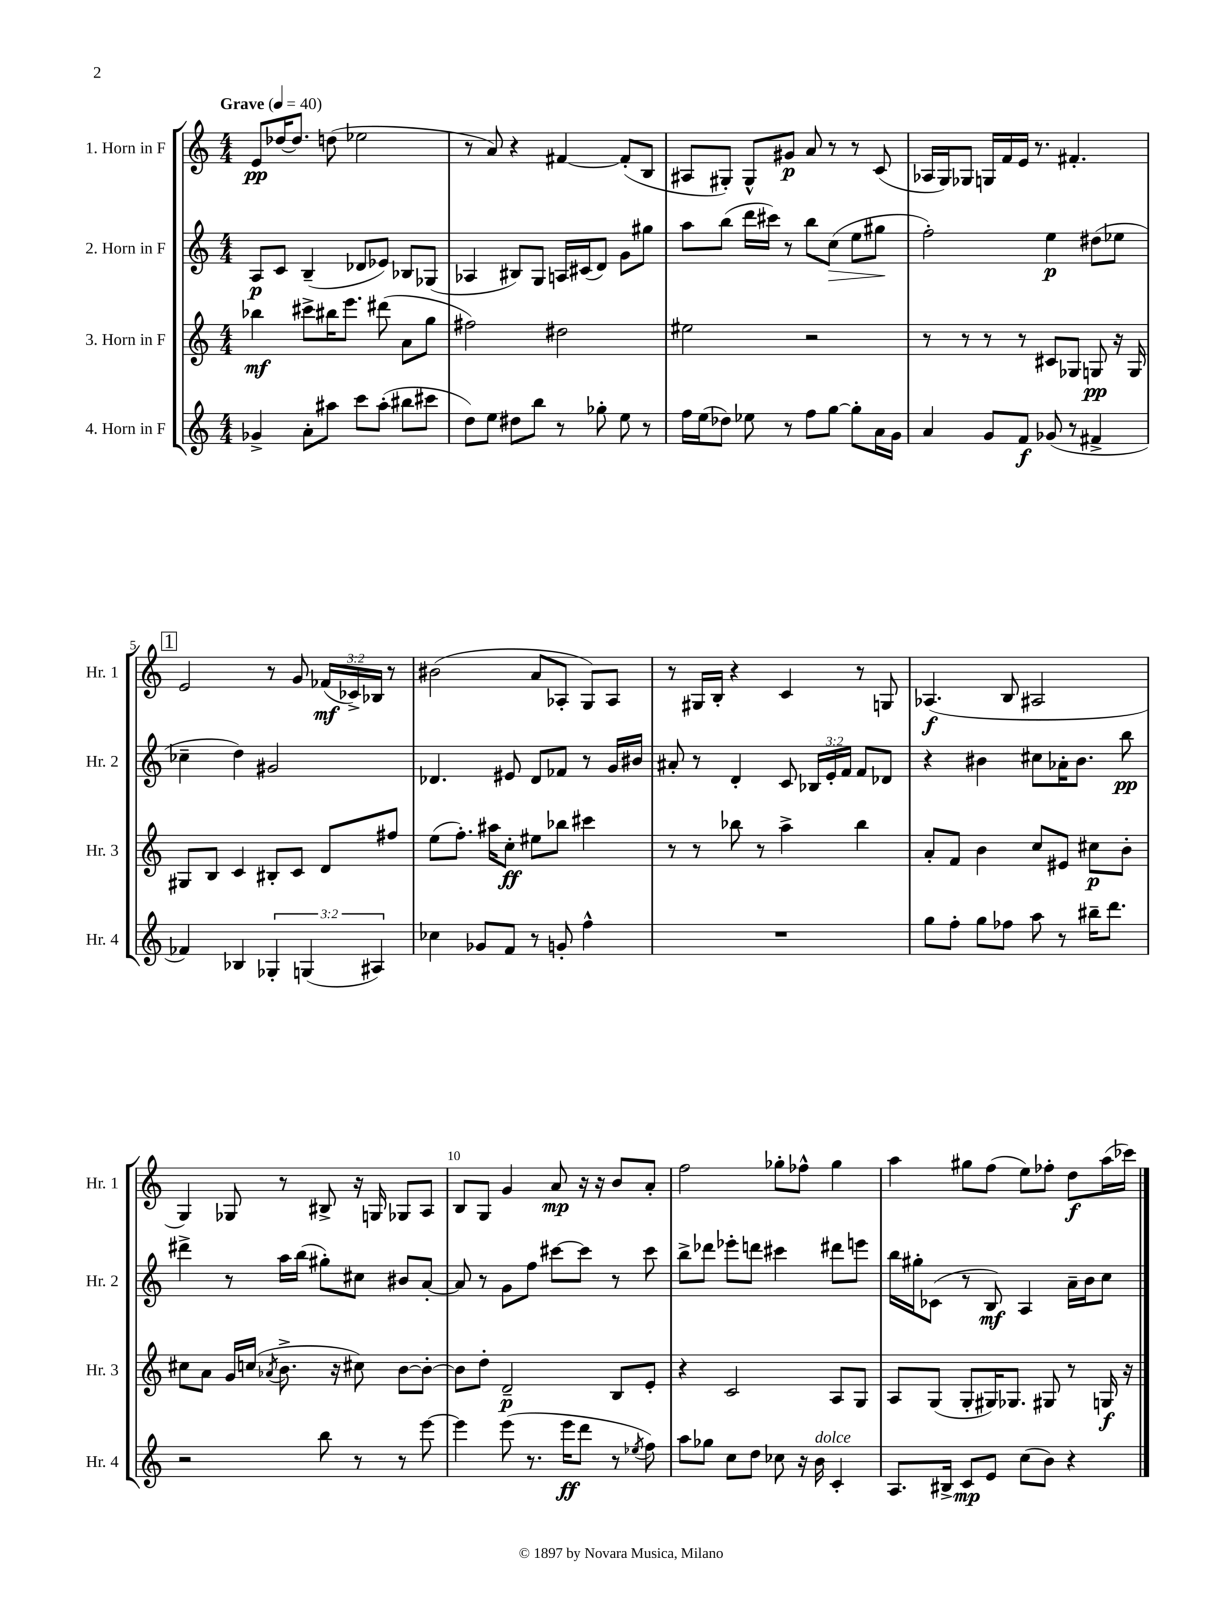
<<
\new StaffGroup <<
\new Staff = "s0" \with { instrumentName = "1. Horn in F" shortInstrumentName = "Hr. 1" } {
    \clef treble \key c \major \numericTimeSignature \time 4/4 \override Staff.TupletNumber.text = #tuplet-number::calc-fraction-text \tempo "Grave" 4 = 40
    \autoBeamOff e'8[\pp des''16~ des''8.] d''8( ees''2 |
    r8 a'8) r4 fis'4~ fis'8[-.( b8] |
    ais8[ gis8]-.) gis8[-^ gis'8]\p a'8 r8 r8 c'8( |
    aes16[ g16) ges8] g16[ f'16 e'16] r8. fis'4.-. |
    \mark \markup { \box "1" } e'2 r8 g'8 \tuplet 3/2 { fes'16[\mf( ces'16->) bes16] } r8 |
    bis'2( a'8[ aes8]-. g8[) aes8] |
    r8 gis16[ b16]-. r4 c'4 r8 g8 |
    aes4.\f( b8 ais2 |
    g4) ges8 r8 bis8-> r16 g16 ges8[ a8] |
    b8[ g8] g'4 a'8\mp r16 r16 b'8[ a'8]-. |
    f''2 ges''8[-. fes''8]-^ ges''4 |
    a''4 gis''8[ f''8]( e''8[) fes''8]-. d''8[\f a''16( ces'''16]) \bar "|." |
}
\new Staff = "s1" \with { instrumentName = "2. Horn in F" shortInstrumentName = "Hr. 2" } {
    \clef treble \key c \major \numericTimeSignature \time 4/4 \override Staff.TupletNumber.text = #tuplet-number::calc-fraction-text
    \autoBeamOff a8[\p c'8] b4--( des'8[ ees'8]) bes8[ ges8]( |
    aes4 bis8[) g8] a16[ cis'16( d'8]) g'8[ gis''8] |
    a''8[ b''8]( d'''16[ cis'''16]) r8 b''8[ c''8]\>( e''8[ gis''8]\! |
    f''2-.) e''4\p dis''8[( ees''8] |
    \mark \markup { \box "1" } ces''4-- d''4) gis'2 |
    des'4. eis'8 des'8[ fes'8] r8 g'16[ bis'16] |
    ais'8-. r8 d'4-. c'8 \tuplet 3/2 { bes16[ e'16-. f'16] } f'8[ des'8] |
    r4 bis'4 cis''8[ aes'16-. bis'8.] b''8\pp |
    dis'''4-> r8 a''16[ b''16]( gis''8[-.) cis''8] bis'8[ a'8]~-. |
    a'8 r8 g'8[ f''8] cis'''8[~ cis'''8] r8 cis'''8 |
    b''8[-> des'''8] ees'''8[-. d'''8] cis'''4 dis'''8[ e'''8] |
    b''16[ gis''16-. ces'8]( r8 b8\mf) a4 a'16[-- b'16 c''8] \bar "|." |
}
\new Staff = "s2" \with { instrumentName = "3. Horn in F" shortInstrumentName = "Hr. 3" } {
    \clef treble \key c \major \numericTimeSignature \time 4/4
    \autoBeamOff bes''4\mf cis'''8[-> bis''16 e'''8.] dis'''8( a'8[ g''8] |
    fis''2) dis''2 |
    eis''2 r2 |
    r8 r8 r8 r8 cis'8[ ges8] g8\pp r16 g16 |
    \mark \markup { \box "1" } gis8[ b8] c'4 bis8[-. c'8] d'8[ fis''8] |
    e''8[( f''8.]-.) ais''16[ c''8]-.\ff eis''8[ bes''8] cis'''4 |
    r8 r8 bes''8 r8 a''4-> bes''4 |
    a'8[-. f'8] b'4 c''8[ eis'8] cis''8[\p b'8]-. |
    cis''8[ a'8] g'16[ c''16]( \acciaccatura { aes'8 } b'8.-> r16 cis''8) b'8[~ b'8]~-. |
    b'8[ d''8]-. d'2--\p b8[ e'8]-. |
    r4 c'2 a8[ g8] |
    a8[ g8]( g8[-. gis16) ges8.] gis8 r8 g16\f r16 \bar "|." |
}
\new Staff = "s3" \with { instrumentName = "4. Horn in F" shortInstrumentName = "Hr. 4" } {
    \clef treble \key c \major \numericTimeSignature \time 4/4 \override Staff.TupletNumber.text = #tuplet-number::calc-fraction-text
    \autoBeamOff ges'4-> a'8[-. ais''8] c'''8[ ais''8]-.( bis''8[ cis'''8] |
    d''8[) e''8] dis''8[ b''8] r8 ges''8-. e''8 r8 |
    f''16[ e''16( des''8]) ees''8 r8 f''8[ g''8]~ g''8[-. a'16 g'16] |
    a'4 g'8[ f'8]\f ges'8( r8 fis'4-> |
    \mark \markup { \box "1" } fes'4) bes4 \tuplet 3/2 { ges4-. g4( ais4) } |
    ces''4 ges'8[ f'8] r8 g'8-. f''4-^ |
    R1 |
    g''8[ f''8]-. g''8[ fes''8] a''8 r8 bis''16[-- d'''8.] |
    r2 b''8 r8 r8 e'''8~ |
    e'''4 e'''8( r8. e'''16[\ff d'''8] r8 \acciaccatura { ees''8 } f''8) |
    a''8[ ges''8] c''8[ d''8] ces''8 r16 b'16^\markup { \italic "dolce" } c'4-. |
    a8.[ bis16]-> c'8[\mp e'8] c''8[( b'8]) r4 \bar "|." |
}
>>
>>
\layout { \context { \Score \override BarNumber.break-visibility = ##(#f #t #t) barNumberVisibility = #(every-nth-bar-number-visible 5) } }
